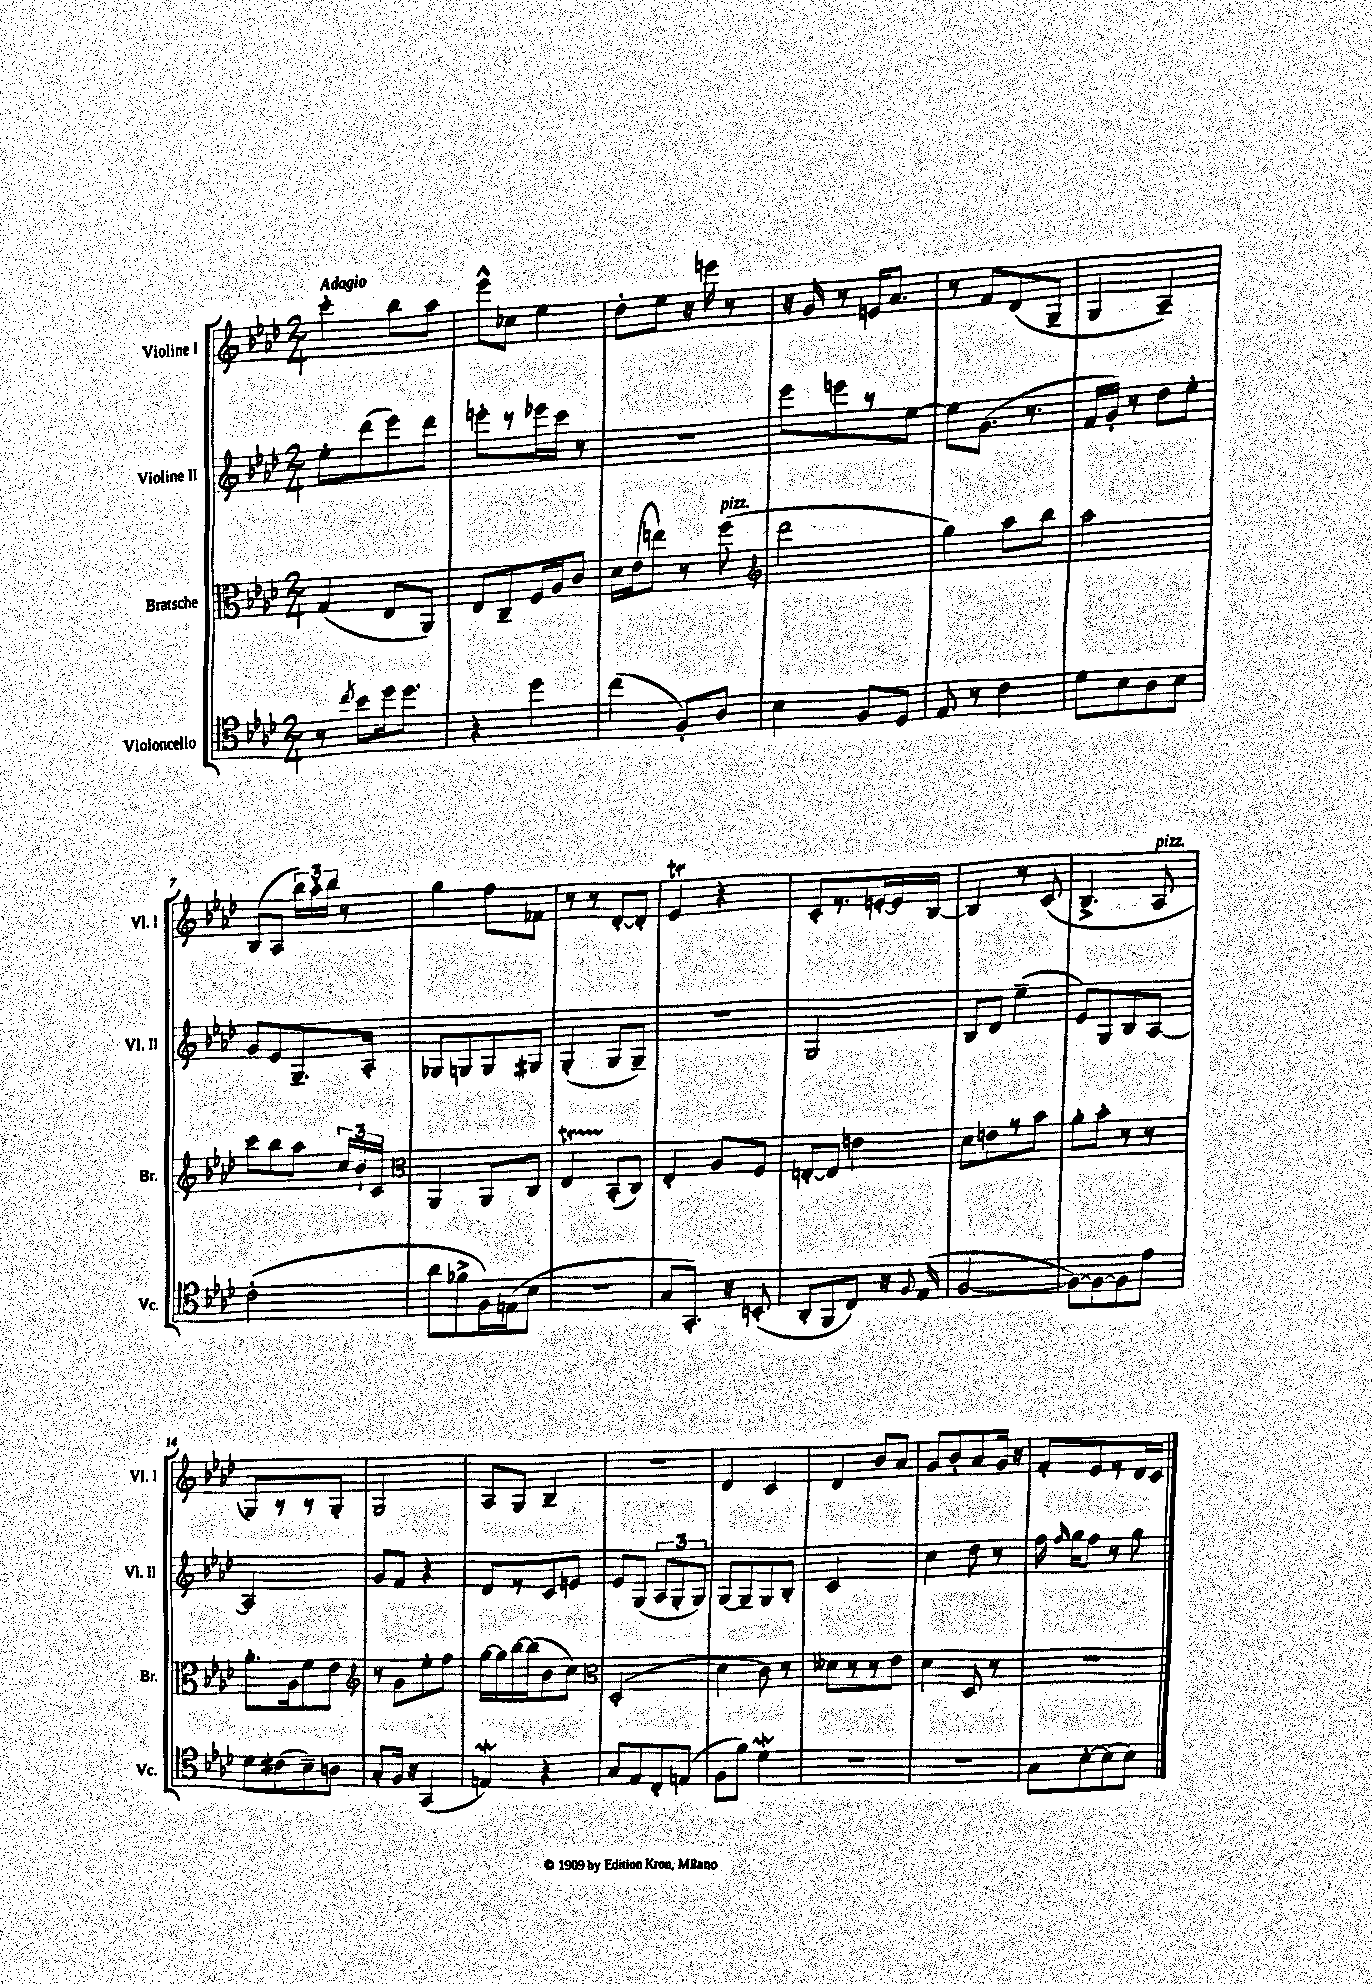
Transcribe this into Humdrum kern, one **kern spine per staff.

**kern	**kern	**kern	**kern
*part4	*part3	*part2	*part1
*staff4	*staff3	*staff2	*staff1
*I"Violoncello	*I"Bratsche	*I"Violine II	*I"Violine I
*I'Vc.	*I'Br.	*I'Vl. II	*I'Vl. I
*clefC4	*clefC3	*clefG2	*clefG2
*k[b-e-a-d-]	*k[b-e-a-d-]	*k[b-e-a-d-]	*k[b-e-a-d-]
*M2/4	*M2/4	*M2/4	*M2/4
=1	=1	=1	=1
!	!	!	!LO:TX:a:B:t=Adagio
8r	(4G/	8ee-'\L	4ccc'\
8qcc/	.	.	.
8b-\L	.	(8ddd-\	.
16dd-\k	8E-/L	8eee-\)	8bb-\L
8.dd-\J	.	.	.
.	8AA-/J)	8ddd-\J	8aa-\J
=2	=2	=2	=2
4r	8E-/L	8eeen'\L	8eee-^^\L
.	8C~/	8r	8cc-X\J
4dd-\	16F/L	16eee-X\L	4ee-\
.	16A-/J	16ccc\JJ	.
.	8c/J	8r	.
=3	=3	=3	=3
(4cc\	16d-\LL	2r	8dd-'\L
.	(16e-\J	.	.
.	8een\J)	.	8ee-\J
8F'/L)	8r	.	16r
.	.	.	16eeen\
!	!LO:TX:a:i:t=pizz.	!	!
8A-/J	(8ff\	.	8r
=4	=4	=4	=4
*	*clefG2	*	*
4B-\	2ddd-\	8eee-\L	16r
.	.	.	16g/
.	.	8eeen\	8r
8F/L	.	8r	16en/KL
.	.	.	8.a-/J
8D-/J	.	[8ee-\J	.
=5	=5	=5	=5
8E-/	4gg\)	8ee-\L]	8r
8r	.	(8.g\J	8f/L
4c\	8aa-\L	.	(8d-/
.	.	8.r	.
.	8bb-\J	.	8G~/J
=6	=6	=6	=6
8d-\L	2aa-\	16f/LL	4G/
.	.	16g'/JJ)	.
8B-\	.	8r	.
8A-\	.	8dd-\L	4A-~/)
8B-\J	.	8ee-'\J	.
!!LO:LB:g=z
=7	=7	=7	=7
(2c'\	8ccc\L	8g/L	(8B-/L
.	8bb-\	8e-/	8A-/J
.	8aa-\J	8.G~/	24bb-\LL)
.	.	.	24aa-'\
.	.	.	24bb-\JJ
.	24cc/LL	.	8r
.	24b-`/	.	.
.	.	16A-'/Jk	.
.	24c/JJ	.	.
=8	=8	=8	=8
*	*clefC3	*	*
8a-\L	4AA-/	8G-X/L	4gg\
8f-X^\	.	8Gn/	.
16F\L)	8AA-/L	8G/	8ff\L
(16En\J	.	.	.
8B-\J	8C/J	8G#X/J	8f-X\J
=9	=9	=9	=9
2r	4E-T/	(4G'/	8r
.	.	.	8r
.	(8BB-'/L	8G/L	[8d-'/L
.	8C/J)	8G~/J)	8d-'/J]
=10	=10	=10	=10
8G/L	4E-'/	2r	4e-T/
8.GG'/J)	.	.	.
.	8A-/L	.	4r
16r	.	.	.
(8BBn'/	8F/J	.	.
=11	=11	=11	=11
8AA-'/L	[8En'/L	2G/	8c'/L
8FF/	8E/J]	.	8.r
8C/J)	4en\	.	.
.	.	.	[16en'/L
16r	.	.	16e/]
8qqF/	.	.	.
(16E-/	.	.	[16B-/JJ
=12	=12	=12	=12
[2F/	8d-\L	8B-/L	4B-/]
.	8en\	8d-/J	.
.	8r	(4ee-~\	8r
.	8b-\J	.	(8c/
=13	=13	=13	=13
8F\L_)	8a-'\L	8e-/L)	4.B-^/
8F\_	8b-'\J	8G/	.
8F\]	8r	8B-/	.
!	!	!	!LO:TX:a:i:t=pizz.
8e-\J	8r	[8A-/J	8A-/
!!LO:LB:g=z
=14	=14	=14	=14
8d-\L	8.a-'\L	2A-/]	8G/L)
(8c#X\	.	.	8r
.	16A-\k	.	.
8B-~\)	8f\	.	8r
8An\J	8e-\J	.	8G'/J
=15	=15	=15	=15
*	*clefG2	*	*
8G'/L	8r	8g/L	2G/
16F/Jk	8g\L	8f/J	.
16r	.	.	.
(4GG/	8ee-'\	4r	.
.	8ff\J	.	.
=16	=16	=16	=16
4EnW/)	[16gg\LL	8d-/L	8A-/L
.	16gg\]	.	.
.	[16bb-\	8r	8G/J
.	(16bb-\J]	.	.
4r	8b-\	8c/	4B-~/
.	8cc\J)	8en/J	.
=17	=17	=17	=17
*	*clefC3	*	*
8G/L	(2D-'/	8e-/L	2r
8E-/	.	(8G/J	.
8C'/	.	12A-/L	.
.	.	12G'/	.
(8En/J	.	.	.
.	.	12G/J)	.
=18	=18	=18	=18
8F\L	4d-\	[8G/L	4d-/
8f\J)	.	8G~/]	.
4d-w\	8c\)	8G/	4c/
.	8r	8B-'/J	.
=19	=19	=19	=19
2r	8d--X\L	2c/	4d-/
.	8r	.	.
.	8r	.	8b-/L
.	8e-\J	.	8a-/J
=20	=20	=20	=20
2r	4d-\	4cc\	8g/L
.	.	.	8b-'/
.	8D-/	8dd-\	8a-/
.	8r	8r	16g/Jk
.	.	.	16r
=21	=21	=21	=21
8G\L	2r	16ff\	8f'/L
.	.	16qqff/	.
.	.	16gg\KL	.
[8B-'\	.	8ff\J	8e-/
(8B-\]	.	8r	8r
8B-\J)	.	8gg\	16d-/L
.	.	.	16c/JJ
==	==	==	==
*-	*-	*-	*-
